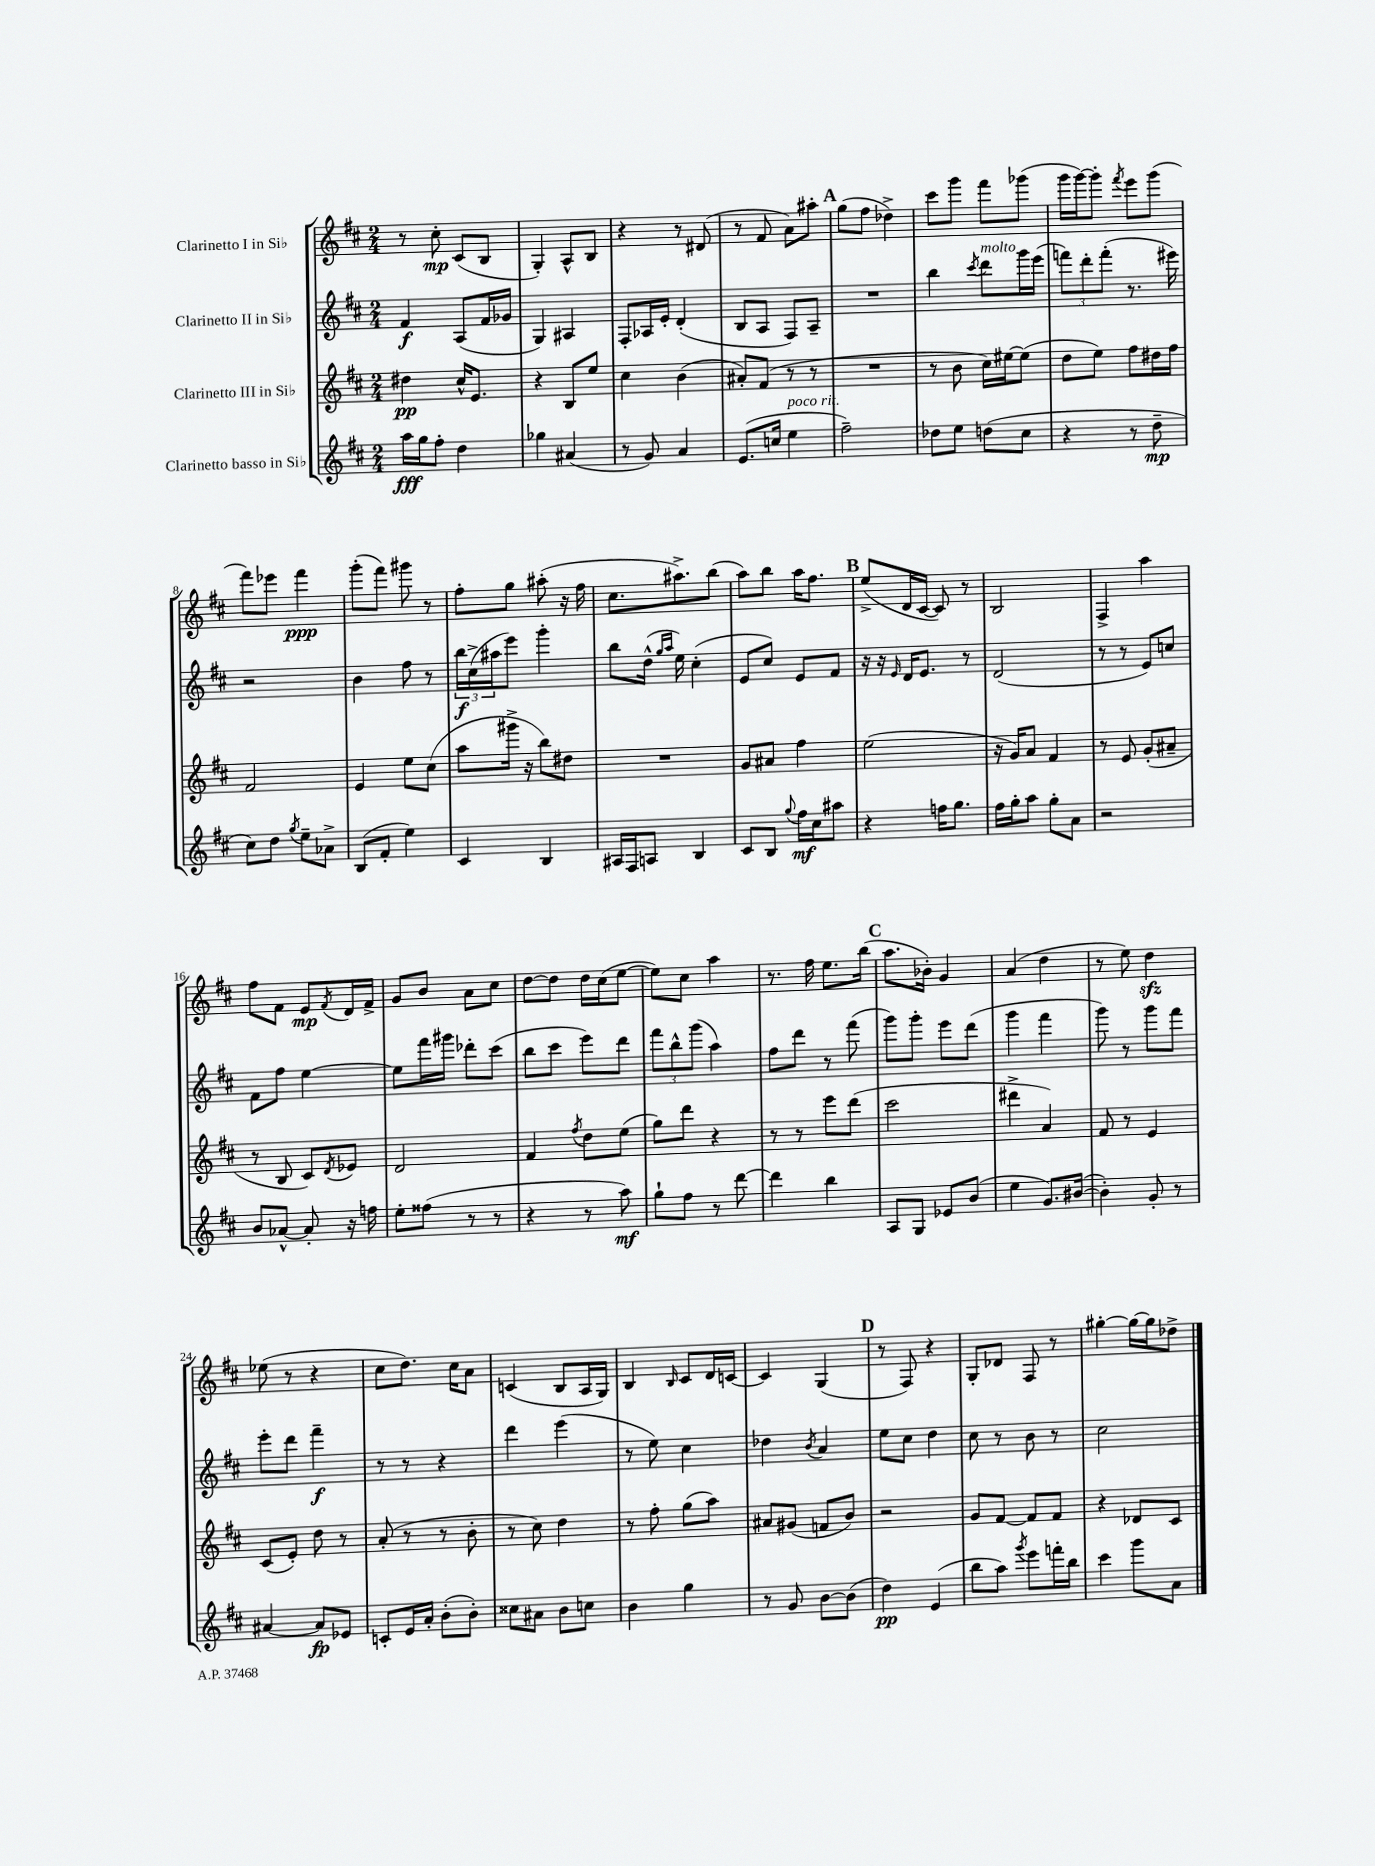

**kern	**kern	**kern	**kern
*staff4	*staff3	*staff2	*staff1
*clefG2	*clefG2	*clefG2	*clefG2
*k[f#c#]	*k[f#c#]	*k[f#c#]	*k[f#c#]
*M2/4	*M2/4	*M2/4	*M2/4
16aa	4dd#	4f#	8r
16gg	.	.	.
8ff#'	.	.	8cc#'
4dd	16cc#^^	(8A	(8c#
.	8.e	.	.
.	.	16f#	8B
.	.	16g-	.
=	=	=	=
4gg-	4r	4G)	4G')
(4a#	8B	4A#	8A^^
.	8ee	.	8B
=	=	=	=
8r	4cc#	8F#'	4r
8g)	.	16A-	.
.	.	16e'	.
4a	(4b	(4d'	8r
.	.	.	(8d#
=	=	=	=
(8.e	8a#')	8B	8r
.	(8f#	8A	8f#
16cc	.	.	.
4ee	8r	8F#)	8a)
.	8r	8A~	8aa#'
=	=	=	=
2ff#~)	2r	2r	(8gg
.	.	.	8ff#
.	.	.	4dd-^)
=	=	=	=
8dd-	8r	4bb	8ccc#
8ee	8b	.	8ggg
.	.	8qccc#	.
(8dd	16cc#)	8ddd	8fff#
.	[16ee#	.	.
8cc#	(8ee#]	16ggg	(8ggg-
.	.	(16eee	.
=	=	=	=
4r	8dd	12fff)	16ggg
.	.	.	[16ggg)
.	.	12ddd'	.
.	8ee)	.	8ggg']
.	.	(12fff'	.
.	.	.	8qfff#
8r	8ff#	8.r	8eee
8dd~	16dd#	.	(8ggg
.	16ff#	16eee#)	.
=	=	=	=
8cc#)	2f#	2r	8fff#)
8dd	.	.	8eee-
8qgg	.	.	.
8ee~	.	.	4fff#
8a-^	.	.	.
=	=	=	=
(8B	4e	4b	(8ggg'
8f#'	.	.	8fff#)
4ee)	8ee	8ff#	8ggg#
.	(8cc#	8r	8r
=	=	=	=
4c#	8aa	24bb	8ff#'
.	.	(24cc#^	.
.	.	24aa#	.
.	16ggg#^	8eee)	8gg
.	16r	.	.
4B	8bb)	4ggg'	(8aa#'
.	8dd#	.	16r
.	.	.	16ff#
=	=	=	=
16A#	2r	8bb	8.cc#
16F#	.	.	.
8A	.	(16dd^^	.
.	.	16qqgg	.
.	.	16qqaa	.
.	.	16ee)	8.aa#^)
4B	.	(4cc#'	.
.	.	.	(8bb
=	=	=	=
8c#	8g	8e	8aa)
8B	8a#	8cc#)	8bb
8qqgg	.	.	.
16ff#	4ff#	8e	16aa
16cc#	.	.	8.ff#
8aa#	.	8f#	.
=	=	=	=
4r	(2ee	16r	(8ee^
.	.	16r	.
.	.	16qqe	.
.	.	16d	16d
.	.	8.e	[16c#
16ff	.	.	8c#])
8.gg	.	.	.
.	.	8r	8r
=	=	=	=
16ff#	16r	(2d	2B
16gg'	16g)	.	.
8aa	8a	.	.
8gg'	4f#	.	.
8a	.	.	.
=	=	=	=
2r	8r	8r	4F#^
.	8e	8r	.
.	(8g'	8e)	4aa
.	8a#~	8cc	.
=	=	=	=
8b	8r	8f#	8ff#
[8a-^^	8B	8ff#	8f#
8a-']	8c#)	[4ee	8e
.	8qd	.	8qf#
16r	8e-	.	16d
16ff	.	.	16f#^
=	=	=	=
8ee'	2d	8ee]	8g
(8ff##	.	16fff#	8b
.	.	16ggg#	.
8r	.	8ddd-'	8a
8r	.	(8ccc#	8cc#
=	=	=	=
4r	4f#	8bb	[8dd
.	.	8ccc#	8dd]
.	8qff#	.	.
8r	8dd	8eee)	16dd
.	.	.	(16cc#
8aa)	(8ee	8ddd	[8ee
=	=	=	=
8gg`	8gg)	12fff#	8ee])
.	.	12bb^^	.
8ff#	8ddd	.	8cc#
.	.	(12ggg	.
8r	4r	4aa)	4aa
[8ddd	.	.	.
=	=	=	=
4ddd]	8r	8ff#	8.r
.	8r	8ddd	.
.	.	.	16ff#
4bb	8eee	8r	8.ee
.	(8ddd	(8fff#	.
.	.	.	(16bb
=	=	=	=
8A	2ccc#	8ggg)	8.aa
8G	.	8ggg'	.
.	.	.	16b-')
8e-	.	8eee	4g
(8b	.	(8ddd	.
=	=	=	=
4ee	4ddd#^	4ggg	(4a
8.g)	4a)	4fff#	4dd
([16b#	.	.	.
=	=	=	=
4b#'])	8f#	8ggg)	8r
.	8r	8r	8ee)
8g'	4e	8ggg	4dd
8r	.	8fff#	.
=	=	=	=
[4a#	(8c#	8eee'	(8ee-
.	8e')	8ddd	8r
8a#]	8dd	4fff#~	4r
8e-	8r	.	.
=	=	=	=
8c'	(8a'	8r	8cc#
16e	8r	8r	8.dd)
16a'	.	.	.
(8b'	8r	4r	.
.	.	.	16cc#
8b')	8b'	.	8a
=	=	=	=
8cc##	8r	4ddd	(4c
8a#	8cc#)	.	.
8b	4dd	(4eee	8B
8cc	.	.	16A
.	.	.	16G)
=	=	=	=
4b	8r	8r	4B
.	8ff#'	8ee)	.
.	.	.	16qqB
4gg	(8gg	4cc#	8c#
.	8aa)	.	16d
.	.	.	[16c
=	=	=	=
8r	8a#	4dd-	4c]
8g	(8g#	.	.
.	.	8qb	.
[8b	8f	4a	(4G
(8b]	8b)	.	.
=	=	=	=
4dd)	2r	8ee	8r
.	.	8cc#	8F#)
(4e	.	4dd	4r
=	=	=	=
8bb	8g	8cc#	8G'
8aa)	[8f#	8r	8d-
8qggg	.	.	.
8eee	8f#]	8b	8F#
16fff'	8f#	8r	8r
16bb	.	.	.
=	=	=	=
4ccc#	4r	2cc#	[4gg#'
8ggg	8d-	.	16gg#_
.	.	.	16gg#]
8a	8c#	.	8dd-^
==	==	==	==
*-	*-	*-	*-
